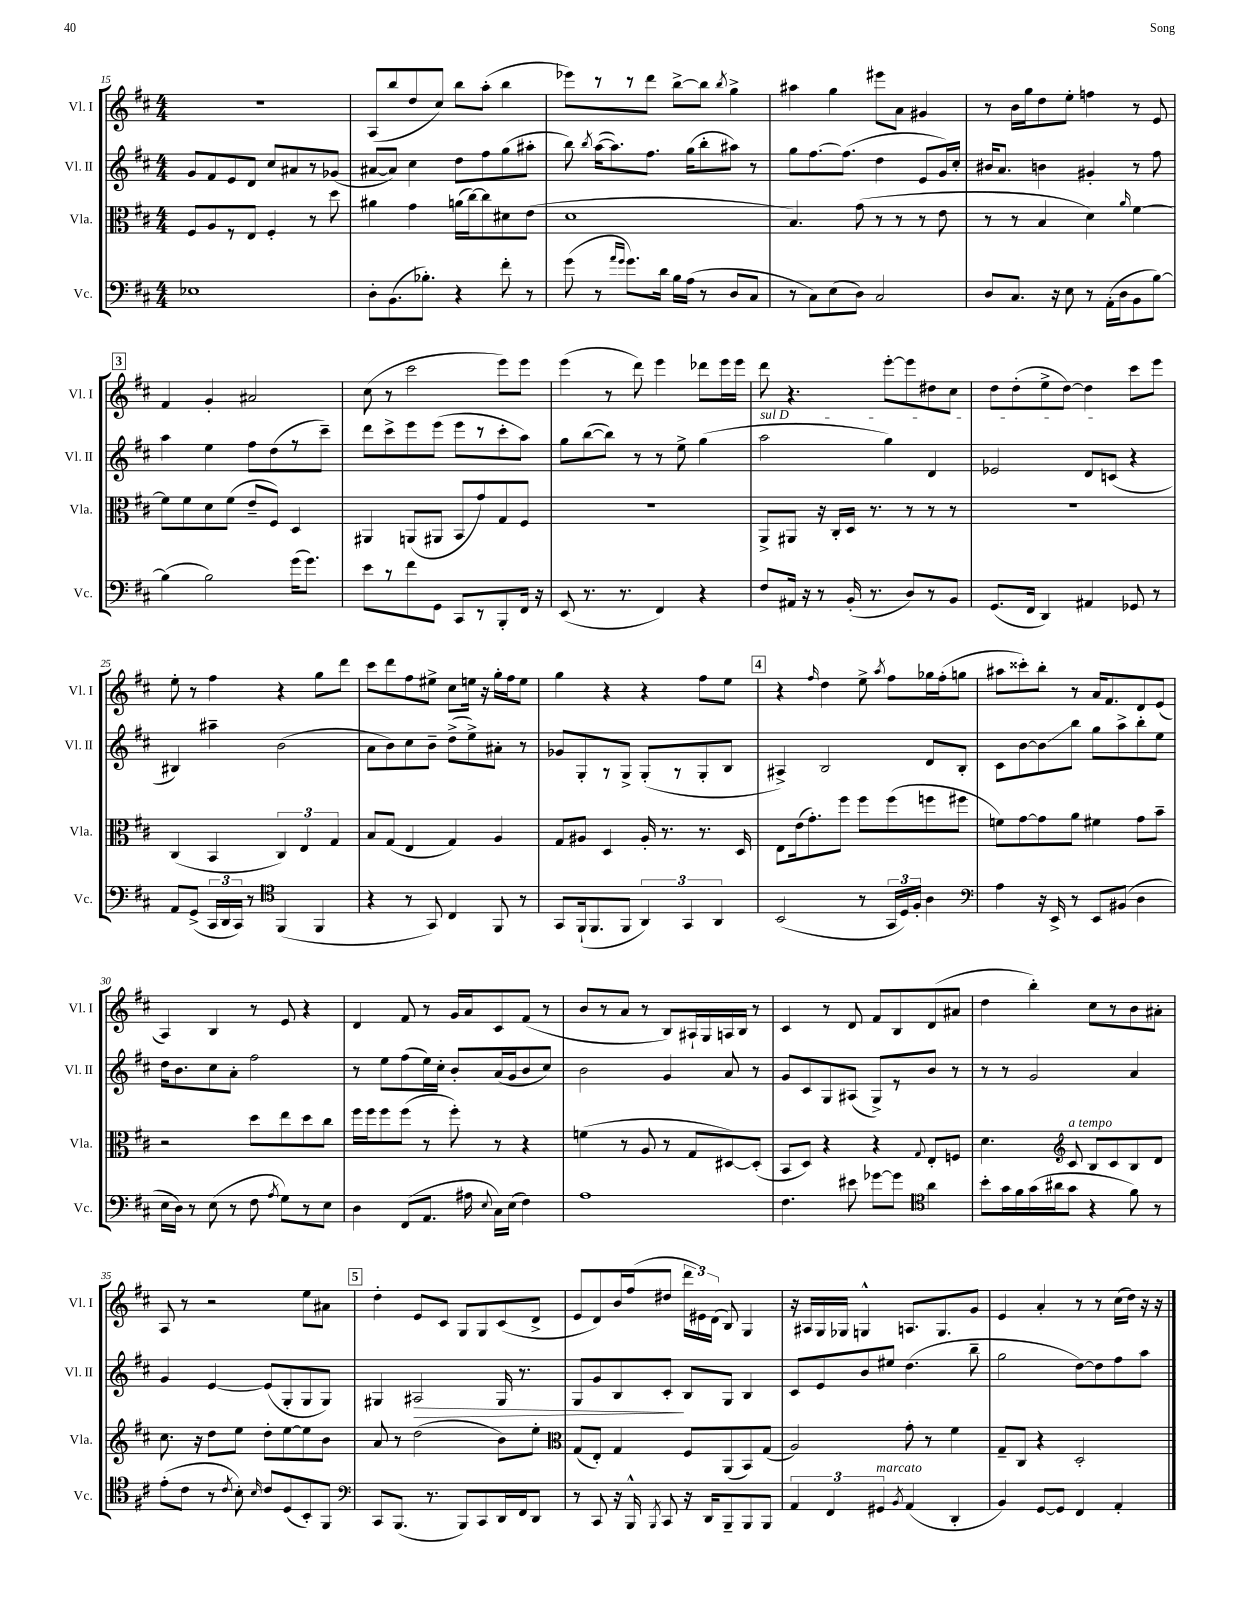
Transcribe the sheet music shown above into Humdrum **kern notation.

**kern	**kern	**kern	**kern
*staff4	*staff3	*staff2	*staff1
*clefF4	*clefC3	*clefG2	*clefG2
*k[f#c#]	*k[f#c#]	*k[f#c#]	*k[f#c#]
*M4/4	*M4/4	*M4/4	*M4/4
1E-	8F#/L	8g/L	1r
.	8A/	8f#/	.
.	8r	8e/	.
.	8E/J	8d/J	.
.	4F#'/	8cc#/L	.
.	.	8a#/	.
.	8r	8r	.
.	8dd\	(8g-/J	.
=	=	=	=
8D'\L	4a#\	[8a#/L	(8A/L
(8.BB\	.	8a#/]J)	8bb/
.	4g\	4cc#\	8dd/
8.B-'\J)	.	.	.
.	.	.	8cc#/J)
4r	(16a\LL	8dd\L	8bb\L
.	[16cc#\J)	.	.
.	8cc#\]	8ff#\	(8aa'\J
8f#'\	8d#\	(8gg\	4bb\
8r	(8e\J	8aa#'\J	.
=	=	=	=
(8g\	1d	8bb\)	8eee-\L)
.	.	8qbb/	.
8r	.	([16aa\LK	8r
.	.	8.aa\])	.
16qqa/LL	.	.	.
16qqg/JJ	.	.	.
8.g\L)	.	.	8r
.	.	8.ff#\J	8ddd\J
16d\Jk	.	.	.
16B\LL	.	.	[8bb^\L
(16A\JJ	.	(16gg\LK	.
8r	.	8bb'\	8bb\]J
.	.	.	8qbb/
8D/L	.	8aa#\J)	4gg^\
8C#/J	.	8r	.
=	=	=	=
8r	4.B/)	8gg\L	4aa#\
8C#\L)	.	[8.ff#\	.
(8E\	.	.	4gg\
.	.	(8.ff#\]J	.
8D\J)	(8g\	.	.
2C#/	8r	4dd\	8eee#\L
.	8r	.	8a\J
.	8r	8e/L	4g#/
.	8e\	16g/L)	.
.	.	16cc#'/JJ	.
=	=	=	=
8D/L	8r	16b#/LK	8r
.	.	8.a/J	.
8.C#/J	8r	.	16b\LL
.	.	.	16gg\J
.	4B/	4b\	8dd\
16r	.	.	.
8E\	.	.	8ee'\J
8r	4d\)	4g#'/	4ff\
(16AA'\LL	.	.	.
16D\J	.	.	.
.	16qqa/	.	.
8BB\	[4f#\	8r	8r
[8B\J)	.	8ff#\	8e/
=	=	=	=
(4B\]	8f#\]L	4aa\	4f#/
.	8f#\	.	.
2B\)	8d\	4ee\	4g'/
.	(8f#\J	.	.
.	8e~/L	8ff#\L	2a#/
.	8F#/J)	(8dd\	.
(16g\LK	4D/	8r	.
8.g\J)	.	.	.
.	.	8ccc#~\J)	.
=	=	=	=
8e\L	4AA#/	8ddd\L	(8cc#\
8r	.	8ccc#^\	8r
8f#\	(8AA/L	8eee\	2ccc#\
8GG\J	8AA#/J	(8eee\J	.
8CC#/L	8BB/L	8eee\L	.
8r	8g/)	8r	.
8BBB'/	8G/	8ccc#'\	8eee\L)
16FF#/Jk	8F#/J	8aa\J)	8eee\J
16r	.	.	.
=	=	=	=
(8EE/	1r	8gg\L	(4eee\
8.r	.	([8bb\	.
.	.	8bb\]J)	8r
8.r	.	.	.
.	.	8r	8ddd\)
4FF#/)	.	8r	4eee\
.	.	8ee^\	.
4r	.	(4gg\	8ddd-\L
.	.	.	16eee\L
.	.	.	16eee\JJ
=	=	=	=
8F#/L	8AA^/L	2aa\	8ddd\
16AA#/Jk	8AA#/J	.	4.r
16r	.	.	.
8r	16r	.	.
.	16C#'/LL	.	.
(16BB'/	16D/JJ	.	.
8.r	8.r	.	.
.	.	4gg\)	[8eee'\L
8D/L)	8r	.	8eee\]
8r	8r	4d/	8dd#\
8BB/J	8r	.	8cc#\J
=	=	=	=
(8.GG/L	1r	2e-/	8dd\L
.	.	.	(8dd'\
16FF#/Jk	.	.	.
4DD/)	.	.	8ee^\
.	.	.	[8dd\J)
4AA#/	.	8d/L	4dd\]
.	.	(8c/J	.
8GG-/	.	4r	8ccc#\L
8r	.	.	8eee\J
=	=	=	=
8AA/L	(4C#/	4B#/)	8ee'\
(8GG^/J	.	.	8r
24CC#/LL	4BB/	4aa#~\	4ff#\
24DD/	.	.	.
24CC#/JJ)	.	.	.
8r	.	.	.
*clefC4	*	*	*
(4FF#/	6C#/)	(2b\	4r
.	6E/	.	.
4FF#/	.	.	8gg\L
.	6G/	.	.
.	.	.	8ddd\J
=	=	=	=
4r	8B/L	8a\L	8ccc#\L
.	(8G/J	8b\)	8ddd\
8r	4E/	8cc#\	8ff#\
8GG/)	.	8b~\J	8ee#^\J
4C#/	4G/)	(8dd^\L	8cc#\L
.	.	8ee^\)	16ee\Jk
.	.	.	16r
8FF#/	4A/	8a#'\J	16gg'\LL
.	.	.	16ff#\J
8r	.	8r	8ee\J
=	=	=	=
8GG/L	8G/L	8g-/L	4gg\
(16FF#`/k	8A#/J	8G'/	.
8.FF#/	.	.	.
.	4D/	8r	4r
8FF#/J	.	8G^/J	.
6AA/)	16A#'/	(8G'/L	4r
.	8.r	.	.
.	.	8r	.
6GG/	.	.	.
.	8.r	8G'/	8ff#\L
6AA/	.	.	.
.	.	8B/J	8ee\J
.	16D/	.	.
=	=	=	=
(2BB/	8E\L	4A#^/)	4r
.	(16e\k	.	.
.	8.g'\)	.	.
.	.	.	16qqff#/
.	.	2B/	4dd\
.	8ff#\J	.	.
8r	8ff#\L	.	8ee^\
.	.	.	8qaa/
24GG/LL	(8ff#\	.	8ff#\L
24D/)	.	.	.
24F#'/JJ	.	.	.
4A\	8ff\	8d/L	16gg-\L
.	.	.	(16ff#'\J
.	8ff#\J	8B'/J	8gg\J
=	=	=	=
*clefF4	*	*	*
4A\	8f\L)	8c#\L	8aa#\L
.	[8g\	[8b\	8ccc##'\)
16r	8g\]	8b\]	8bb'\J
16EE^/	.	.	.
8r	8a\J	8bb\J	8r
8EE/L	4f#\	8gg\L	16a/LK
.	.	.	8.f#/
(8BB#/J	.	8aa^\	.
4D\	8g\L	8bb'\	8d/
.	8b~\J	8ee\J	(8e/J
=	=	=	=
16E\LL	2r	16dd\LK	4A/)
16D\JJ)	.	8.b\	.
8r	.	.	.
(8E\	.	8cc#\	4B/
8r	.	8a'\J	.
8F#\	8dd\L	2ff#\	8r
8qA/	.	.	.
8G\L)	8ee\	.	8e/
8r	8dd\	.	4r
8E\J	8cc#\J	.	.
=	=	=	=
4D\	16ff#\LL	8r	4d/
.	16ff#\J	.	.
.	8ff#\	8ee\L	.
(8FF#/L	(8ff#\J	(8ff#\	8f#/
8.AA/J	8r	16ee\L)	8r
.	.	16cc#'\JJ	.
.	8ff#'\)	8b'/L	16g/LL
16A#\	.	.	16a/J
8qqE/	.	.	.
16C#\LL)	8r	(16a/L	8c#/
(16E\JJ	.	16g/J	.
4F#\)	4r	8b/	(8f#/J
.	.	8cc#/J)	8r
=	=	=	=
1A	(4f\	2b\	8b/L
.	.	.	8r
.	8r	.	8a/J
.	8A/	.	8r
.	8r	4g/	8B/L)
.	8G/L	.	16A#`/L
.	.	.	16G/
.	[8D#/)	8a/	16A/
.	.	.	16B/JJ
.	(8D#'/]J	8r	8r
=	=	=	=
4.F#\	8BB/L	8g/L	4c#/
.	8D/J)	8c#/	.
.	4r	8G/	8r
8e#\	.	(8A#/J	8d/
[8g-\L	4r	8G^/L)	8f#/L
8g-\]J	.	8r	8B/
*clefC4	*	*	*
.	8qqG/	.	.
4a\	8E'/L	8b/J	(8d/
.	8F/J	8r	8a#/J
=	=	=	=
8b'\L	4.d\	8r	4dd\
16g\L	.	8r	.
16f#\	.	.	.
(16g\	.	2g/	4bb'\)
16a#\J	.	.	.
*	*clefG2	*	*
8g\J	8c#/	.	.
4r	8B/L	.	8cc#\L
.	8c#/	.	8r
8f#\)	8B/	4a/	8b\
8r	8d/J	.	8a#'\J
=	=	=	=
(8e'\L	8.cc#\	4g/	8A/
8c#\J	.	.	8r
.	16r	.	.
8r	8dd\L	[4e/	2r
8qc#/	.	.	.
8B'\)	8ee\J	.	.
16qqB/	.	.	.
8c#/L	8dd'\L	(8e/]L	.
(8D/	[8ee\	8G'/	.
8BB'/)	8ee\]	8G/	8ee\L
8FF#/J	8b\J	8G/J)	8a#\J
=	=	=	=
*clefF4	*	*	*
8CC#/L	8a/	4G#/	4dd'\
(8.BBB/J	8r	.	.
.	(2dd\	2A#/	8e/L
8.r	.	.	.
.	.	.	8c#/J
8BBB/L)	.	.	8G/L
8CC#/	.	.	8G/
16DD/L	8b\L)	16G#/	(8c#/
16FF#/J	.	8.r	.
8DD/J	8ee'\J	.	8d^/J
=	=	=	=
*	*clefC3	*	*
8r	(8G/L	8G/L	8e/L
8CC#/	8E'/J)	8g/	8d/)
16r	4G/	8B/	16b/L
16BBB^^/	.	.	(16ff#/J
8qBBB/	.	.	.
8CC#/	.	8c#'/J	8dd#/J
16r	8F#/L	8B/L	24ddd\LL
.	.	.	24e#\)
16DD/LK	.	.	.
.	.	.	(24d\JJ
8BBB~/	(8AA/	8G/J	8B/)
8BBB/	8BB/)	4B/	4G/
8BBB/J	(8G/J	.	.
=	=	=	=
6AA/	2A/)	8c#/L	16r
.	.	.	16A#/LL
.	.	8e/	16G/
6FF#/	.	.	.
.	.	.	16G-/JJ
.	.	8b/	4G^^/
6GG#/	.	.	.
.	.	8ee#/J	.
8qBB/	.	.	.
(4AA/	8g'\	(4.dd\	8.A/L
.	8r	.	.
.	.	.	8.G/
4DD'/	4f#\	.	.
.	.	8bb~\	8g/J
=	=	=	=
4BB/)	8G~/L	2gg\	4e/
.	8C#/J	.	.
[8GG/L	4r	.	4a'/
8GG/]J	.	.	.
4FF#/	2D'/	[8dd\L)	8r
.	.	8dd\]	8r
4AA'/	.	8ff#\	(16cc#\LL
.	.	.	16dd\JJ)
.	.	8aa\J	16r
.	.	.	16r
==	==	==	==
*-	*-	*-	*-
